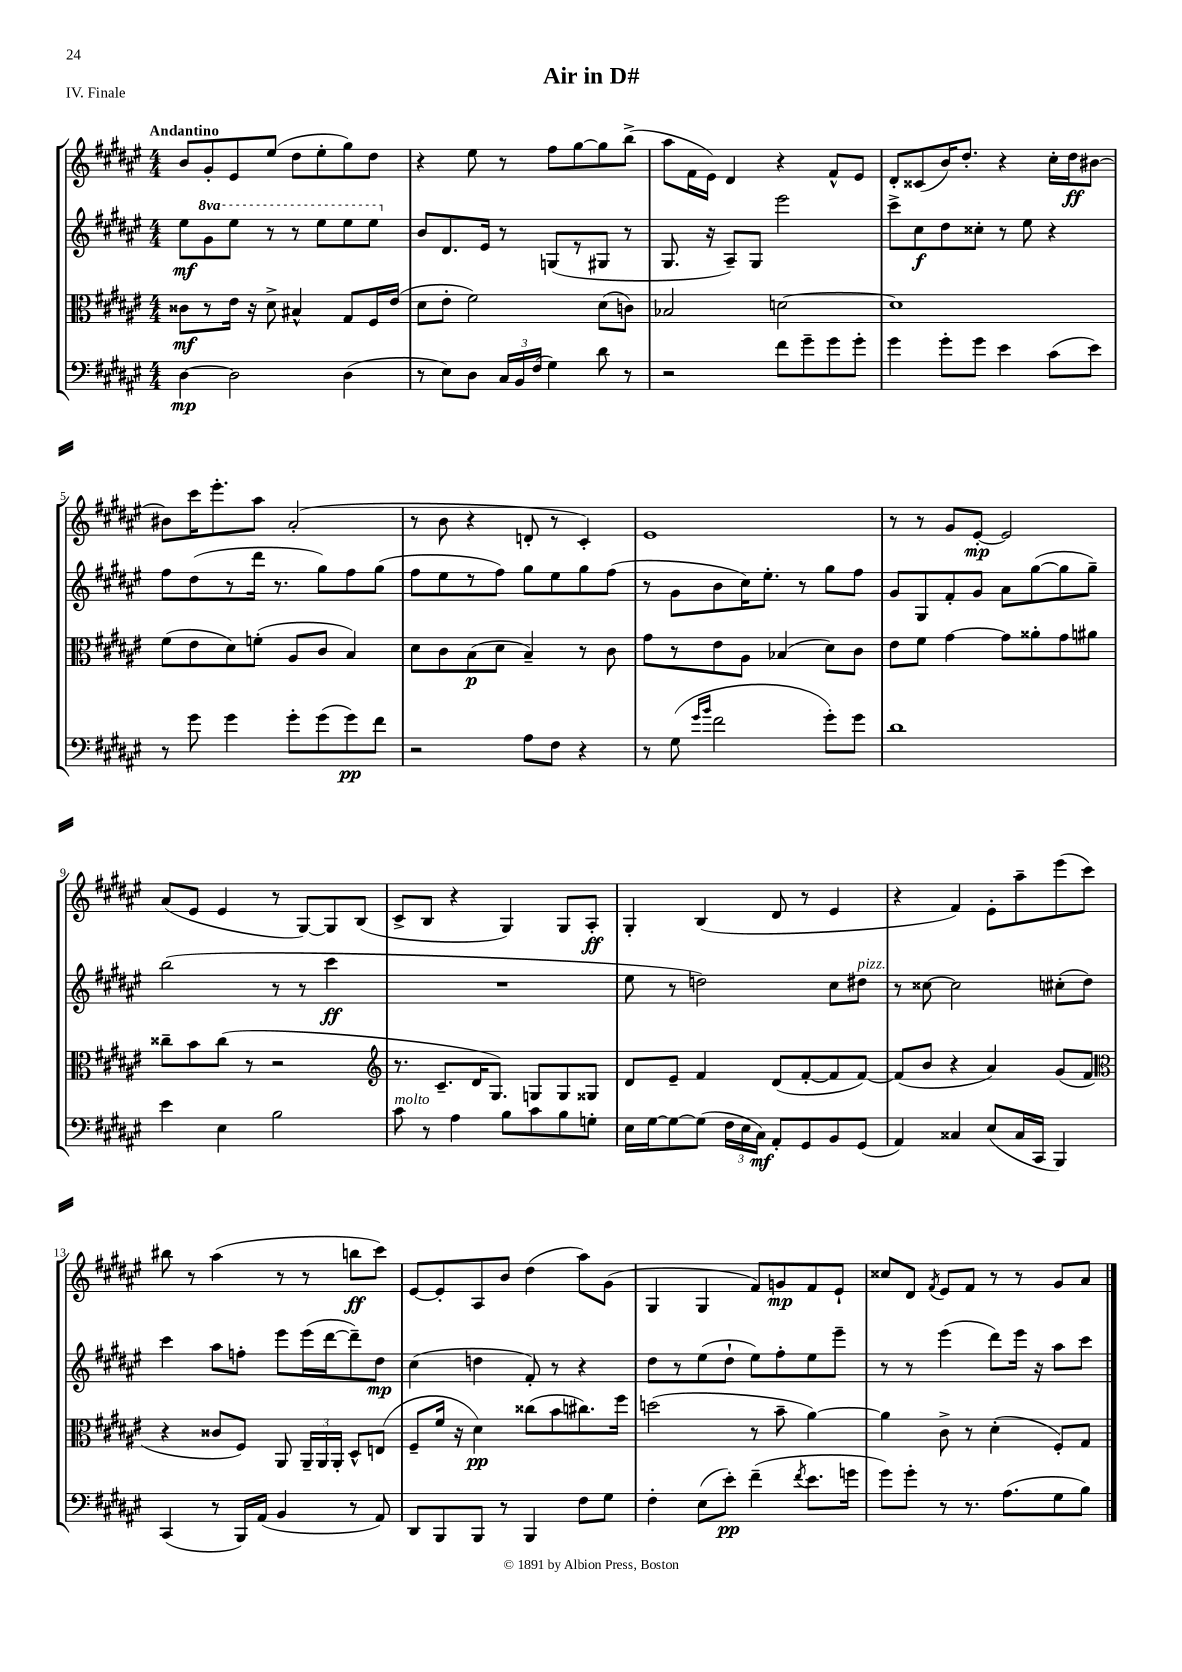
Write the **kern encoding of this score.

**kern	**kern	**kern	**kern
*staff4	*staff3	*staff2	*staff1
*clefF4	*clefC3	*clefG2	*clefG2
*k[f#c#g#d#a#e#]	*k[f#c#g#d#a#e#]	*k[f#c#g#d#a#e#]	*k[f#c#g#d#a#e#]
*M4/4	*M4/4	*M4/4	*M4/4
[4D#\	8c##\L	8ee#\L	8b/L
.	8r	8gg#\	8g#'/
2D#\]	16e#\Jk	8eee#\J	8e#/
.	16r	.	.
.	8d#^\	8r	(8ee#/J
.	4B#^^/	8r	8dd#\L
.	.	8eee#\L	8ee#'\
(4D#\	8G#/L	8eee#\	8gg#\)
.	16F#/L	8eee#\J	8dd#\J
.	(16e#/JJ	.	.
=	=	=	=
8r	8d#\L	8b/L	4r
8E#\L)	8e#'\J	8.d#/	.
8D#\J	2f#\)	.	8ee#\
.	.	16e#/Jk	.
24C#/LL	.	8r	8r
24BB/	.	.	.
(24F#/JJ	.	.	.
4G#\)	.	(8G/L	8ff#\L
.	.	8r	[8gg#\
8d#\	(8d#\L	8G#/J	8gg#\]
8r	8c\J)	8r	(8bb^\J
=	=	=	=
2r	2B-/	8.G#/	8aa#\L
.	.	.	16f#\L
.	.	16r	16e#\JJ)
.	.	8A#~/L)	4d#/
.	.	8G#/J	.
8f#\L	[2d\	2eee#\	4r
8g#~\	.	.	.
8g#\	.	.	8f#^^/L
8g#'\J	.	.	8e#/J
=	=	=	=
4g#\	1d]	8ccc#^\L	8d#'/L
.	.	8cc#\	(8c##/
8g#'\L	.	8dd#\	16b/K)
.	.	.	8.dd#'/J
8g#\J	.	8cc##'\J	.
4e#\	.	8r	4r
.	.	8ee#\	.
(8c#\L	.	4r	16cc#'\LL
.	.	.	16dd#\J
8e#\J)	.	.	[8b#\J
=	=	=	=
8r	(8f#\L	8ff#\L	8b#\]L
8g#\	8e#\	(8dd#\	16ccc#\K
.	.	.	8.eee#'\
4g#\	8d#\)	8r	.
.	(8f'\J	16ddd#\Jk	8aa#\J
.	.	8.r	.
8g#'\L	8A#/L	.	(2a#'/
(8g#\	8c#/J	8gg#\L)	.
8g#\)	4B/)	8ff#\	.
8f#\J	.	(8gg#\J	.
=	=	=	=
2r	8d#\L	8ff#\L	8r
.	8c#\	8ee#\	8b\
.	(8B\	8r	4r
.	8d#\J	8ff#\J)	.
8A#\L	4B~/)	8gg#\L	8d'/
8F#\J	.	8ee#\	8r
4r	8r	8gg#\	4c#'/)
.	8c#\	(8ff#\J	.
=	=	=	=
8r	8g#\L	8r	1e#
(8G#\	8r	8g#\L	.
16qqg#/LL	.	.	.
16qqb/JJ	.	.	.
2f#\	8e#\	8b\	.
.	8A#\J	16cc#\K)	.
.	.	8.ee#'\J	.
.	(4B-/	.	.
.	.	8r	.
8g#'\L)	8d#\L)	8gg#\L	.
8g#\J	8c#\J	8ff#\J	.
=	=	=	=
1d#	8e#\L	8g#/L	8r
.	8f#\J	8G#/	8r
.	[4g#\	8f#'/	8g#/L
.	.	8g#/J	[8e#'/J
.	8g#\]L	8a#\L	2e#/]
.	8a##'\	([8gg#\	.
.	8g#\	8gg#\]	.
.	8a#\J	8gg#~\J)	.
=	=	=	=
4e#\	8cc##~\L	(2bb\	(8a#/L
.	8b\	.	8e#/J
4E#\	(8cc##\J	.	4e#/
.	8r	.	.
2B\	2r	8r	8r
.	.	8r	[8G#/L)
.	.	4ccc#\	8G#/]
.	.	.	(8B/J
=	=	=	=
*	*clefG2	*	*
8c#\	8.r	1r	8c#^/L
8r	.	.	8B/J
.	8.c#~/L	.	.
4A#\	.	.	4r
.	16d#/K	.	.
.	8.G#/J)	.	.
8B\L	.	.	4G#/)
8c#\	8G/L	.	.
8B\	8G/	.	8G#/L
8G'\J	8G##/J	.	8A#'/J
=	=	=	=
16E#\LL	8d#/L	8ee#\	4G#'/
[16G#\J	.	.	.
8G#\_	8e#~/J	8r	.
(8G#\]J	4f#/	2dd\)	(4B/
24F#\LL	.	.	.
24E#\	.	.	.
24C#\JJ)	.	.	.
8AA#'/L	(8d#/L	.	8d#/
8GG#/	[8f#'/	.	8r
8BB/	8f#/]	8cc#\L	4e#/
(8GG#/J	[8f#/J)	8dd#\J	.
=	=	=	=
4AA#/)	(8f#/]L	8r	4r
.	8b/J	[8cc##\	.
4C##/	4r	2cc##\]	4f#/)
(8E#/L	4a#/)	.	8e#'\L
16C##/L	.	.	8aa#~\
16CC#/JJ	.	.	.
4BBB/)	(8g#/L	(8cc#'\L	(8eee#\
.	8f#/J	8dd#\J)	8ccc#\J)
=	=	=	=
*	*clefC3	*	*
(4CC#/	4r	4ccc#\	8bb#\
.	.	.	8r
8r	8c##/L	8aa#\L	(4aa#\
16BBB/LL)	8F#/J)	8ff'\J	.
(16AA#/JJ	.	.	.
4BB/	8AA#/	8eee#\L	8r
.	24AA#~/LL	(16eee#\L	8r
.	24AA#/	.	.
.	.	[16ddd#\J	.
.	24AA#'/JJ	.	.
8r	8D#^^/L	8ddd#~\])	8bb\L
8AA#/)	(8E/J	8dd#\J	8ccc#\J)
=	=	=	=
8DD#/L	8F#~/L	(4cc#\	[8e#/L
8BBB/	16f#/Jk	.	8e#'/]
.	16r	.	.
8BBB/J	4d#\)	4dd\	8A#/
8r	.	.	8b/J
4BBB/	(8cc##\L	8f#'/)	(4dd#\
.	8b\	8r	.
8F#\L	8.cc#\)	4r	8aa#\L)
8G#\J	.	.	(8g#\J
.	16ff#\Jk	.	.
=	=	=	=
4F#'\	(2dd\	8dd#\L	4G#/
.	.	8r	.
(8E#\L	.	(8ee#\	4G#/
8e#'\J)	.	8dd#`\J	.
(4f#~\	8r	8ee#\L)	8f#/L)
.	8b~\	8ff#'\	8g/
8qf#/	.	.	.
8.e#\L	[4a#\)	8ee#\	8f#/
.	.	8eee#~\J	8e#`/J
16g\Jk	.	.	.
=	=	=	=
8g#\L)	4a#\]	8r	8cc##/L
8g#'\J	.	8r	8d#/J
.	.	.	8qf#/
8r	8c#^\	(4eee#\	8e#/L
8.r	8r	.	8f#/J
.	(4d#'\	8ddd#\L)	8r
(8.A#\L	.	.	.
.	.	16eee#\Jk	8r
.	.	16r	.
8G#\	8F#'/L)	8aa#\L	8g#/L
8B\J)	8G#/J	8ccc#\J	8a#/J
==	==	==	==
*-	*-	*-	*-
